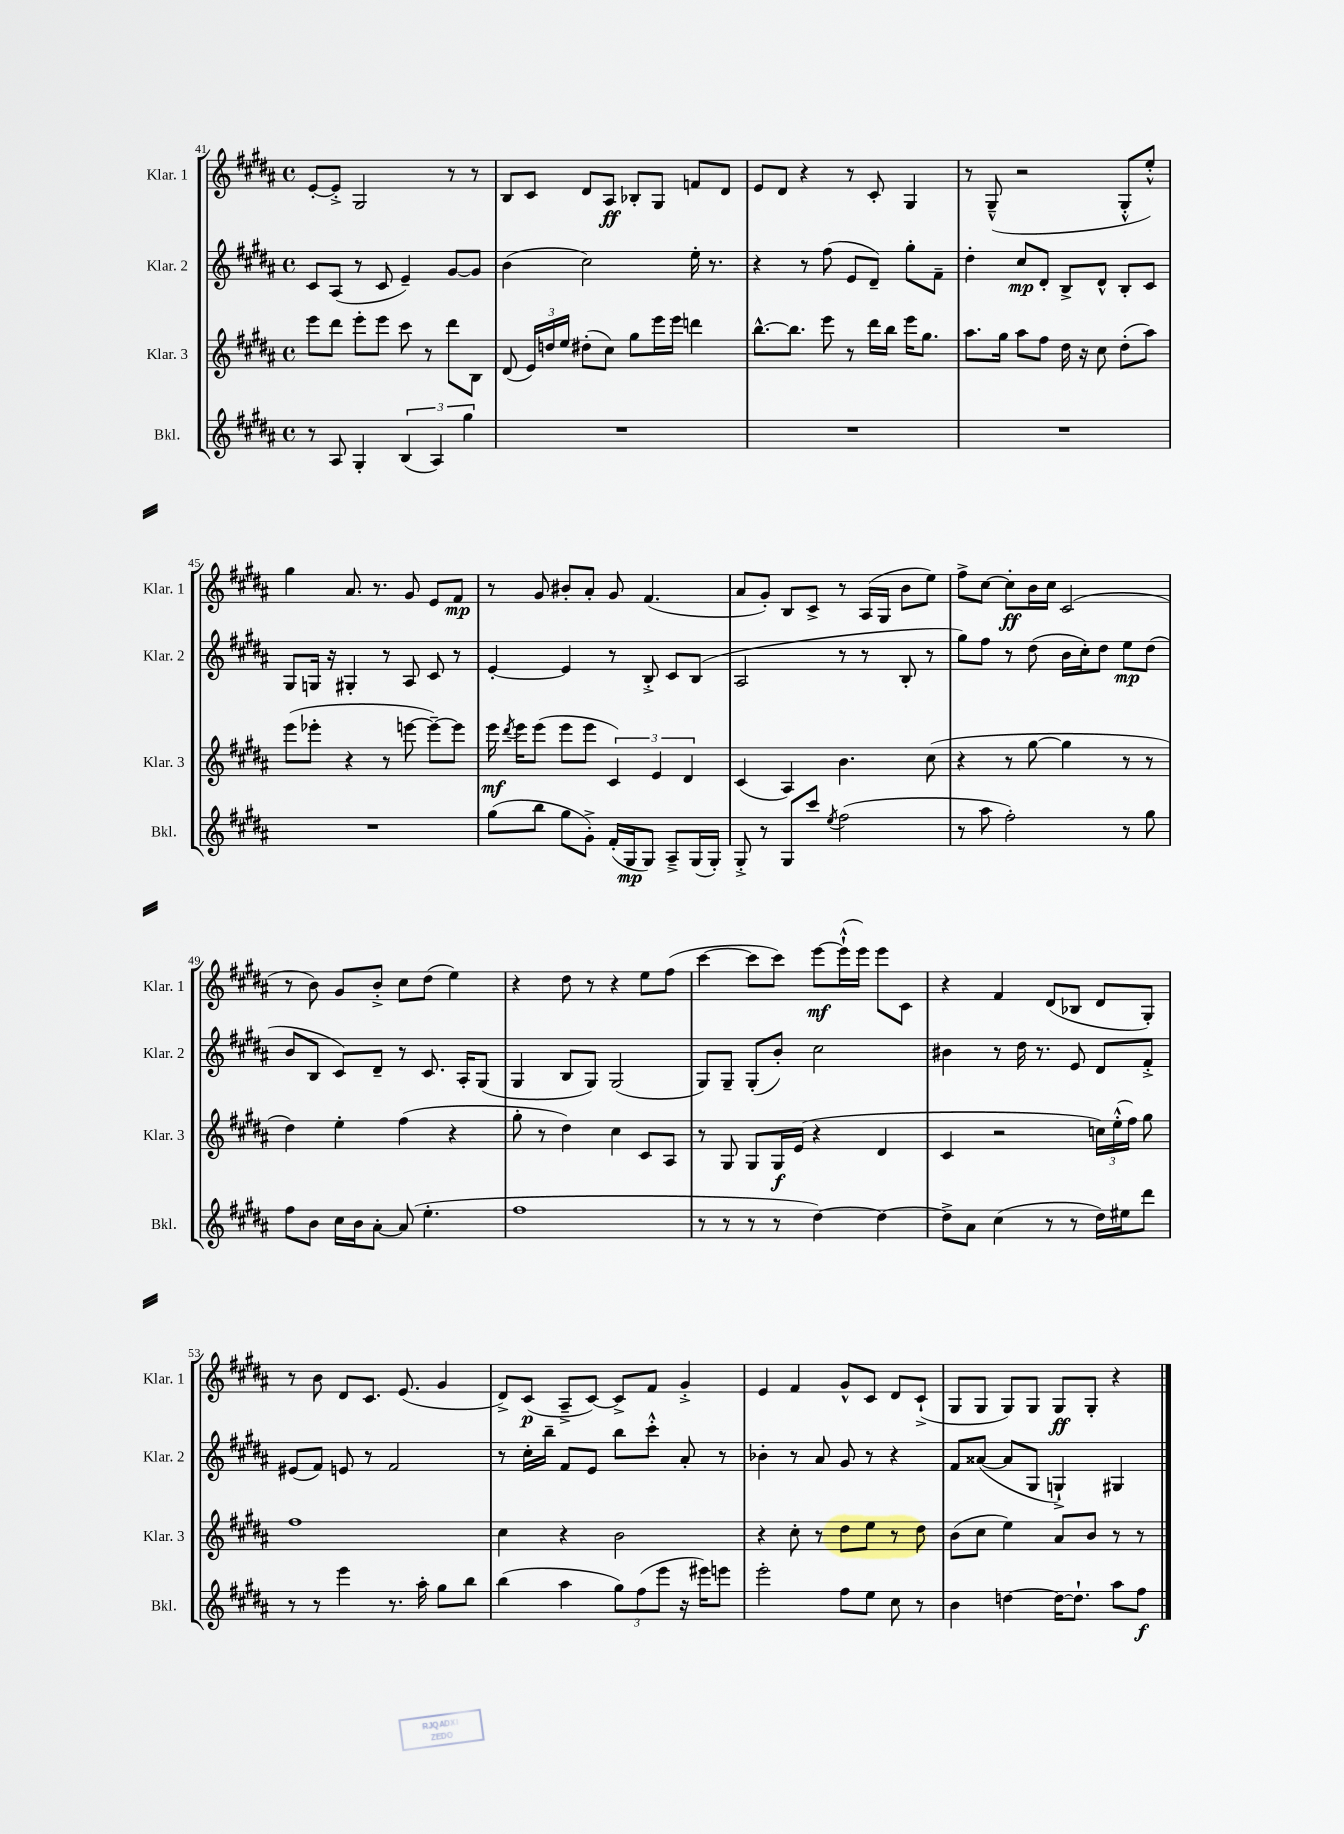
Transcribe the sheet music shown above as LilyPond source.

<<
\new StaffGroup <<
\new Staff = "s0" \with { instrumentName = "Klar. 1" shortInstrumentName = "Klar. 1" } {
    \clef treble \key b \major \defaultTimeSignature \time 4/4
    \autoBeamOff e'8[~-. e'8]-.-> gis2 r8 r8 |
    b8[ cis'8] dis'8[ ais8]\ff bes8[-. gis8] f'8[ dis'8] |
    e'8[ dis'8] r4 r8 cis'8-. gis4 |
    r8 gis8---^( r2 gis8[-.-^ e''8]-.-^) |
    gis''4 ais'8. r8. gis'8 e'8[ fis'8]\mp |
    r8 gis'8 bis'8[-. ais'8]-. gis'8 fis'4.( |
    ais'8[ gis'8]-.) b8[ cis'8]-> r8 ais16[( gis16] b'8[ e''8]) |
    fis''8[-> cis''8]~ cis''8[-.\ff b'16 cis''16] cis'2( |
    r8 b'8) gis'8[ b'8]-.-> cis''8[ dis''8]( e''4) |
    r4 dis''8 r8 r4 e''8[ fis''8]( |
    cis'''4~ cis'''8[ cis'''8]) e'''8[~\mf e'''16-!-^( e'''16]) e'''8[ cis'8] |
    r4 fis'4 dis'8[( bes8] dis'8[ gis8]-.) |
    r8 b'8 dis'8[ cis'8.] e'8.( gis'4 |
    dis'8[->) cis'8]\p( ais8[---> cis'8]~) cis'8[-> fis'8] gis'4-.-> |
    e'4 fis'4 gis'8[-^ cis'8] dis'8[ cis'8]-!->( |
    gis8[ gis8] gis8[) gis8] gis8[\ff gis8]-. r4 \bar "|." |
}
\new Staff = "s1" \with { instrumentName = "Klar. 2" shortInstrumentName = "Klar. 2" } {
    \clef treble \key b \major \defaultTimeSignature \time 4/4
    \autoBeamOff cis'8[ ais8]( r8 cis'8 e'4--) gis'8[~ gis'8] |
    b'4( cis''2) e''16-. r8. |
    r4 r8 fis''8( e'8[ dis'8]--) gis''8[-. fis'8]-- |
    dis''4-. cis''8[\mp dis'8]-. b8[-> dis'8]-^ b8[-. cis'8] |
    gis8[ g16] r16 gis4-. r8 ais8 cis'8 r8 |
    e'4~-. e'4 r8 b8-.-> cis'8[ b8]( |
    ais2 r8 r8 b8-. r8 |
    gis''8[) fis''8] r8 dis''8( b'16[ cis''16-.) dis''8] e''8[\mp dis''8]( |
    b'8[ b8] cis'8[) dis'8]-- r8 cis'8. ais16[-. gis8]( |
    gis4 b8[ gis8]) gis2( |
    gis8[) gis8]-- gis8[-.( b'8]-.) cis''2 |
    bis'4 r8 dis''16 r8. e'8 dis'8[ fis'8]-.-> |
    eis'8[( fis'8]) e'8 r8 fis'2 |
    r8 cis''16[-. b''16]-- fis'8[ e'8] b''8[ cis'''8]-.-^ ais'8-. r8 |
    bes'4-. r8 ais'8 gis'8 r8 r4 |
    fis'8[ aisis'8]~( aisis'8[ gis8] g4-!->) gis4 \bar "|." |
}
\new Staff = "s2" \with { instrumentName = "Klar. 3" shortInstrumentName = "Klar. 3" } {
    \clef treble \key b \major \defaultTimeSignature \time 4/4
    \autoBeamOff e'''8[ dis'''8] e'''8[-. e'''8] cis'''8 r8 dis'''8[ b8] |
    dis'8( \tuplet 3/2 { e'16[) d''16 e''16] } dis''8[-.( cis''8]) gis''8[ e'''16 e'''16] d'''4 |
    b''8.[~-^ b''8.] e'''8 r8 dis'''16[ b''16] e'''16[ gis''8.] |
    ais''8.[ gis''16] ais''8[ fis''8] dis''16 r16 cis''8 dis''8[-.( ais''8]) |
    e'''8[( ees'''8]-. r4 r8 e'''8~ e'''8[~--) e'''8] |
    e'''16\mf \acciaccatura { dis'''8 } e'''16[ e'''8]( e'''8[ e'''8] \tuplet 3/2 { cis'4) e'4 dis'4 } |
    cis'4( ais4) b'4. cis''8( |
    r4 r8 gis''8~ gis''4 r8 r8 |
    dis''4) e''4-. fis''4( r4 |
    gis''8-. r8 dis''4) cis''4 cis'8[ ais8] |
    r8 gis8 gis8[ gis16\f e'16]( r4 dis'4 |
    cis'4 r2 \tuplet 3/2 { c''16[) e''16-.-^( fis''16]) } gis''8 |
    fis''1 |
    cis''4 r4 b'2 |
    r4 cis''8-. r8 dis''8[ e''8] r8 dis''8 |
    b'8[( cis''8] e''4) ais'8[ b'8] r8 r8 \bar "|." |
}
\new Staff = "s3" \with { instrumentName = "Bkl." shortInstrumentName = "Bkl." } {
    \clef treble \key b \major \defaultTimeSignature \time 4/4
    \autoBeamOff r8 ais8 gis4-. \tuplet 3/2 { b4( ais4) gis''4 } |
    R1 |
    R1 |
    R1 |
    R1 |
    gis''8[( b''8] gis''8[ gis'8]-.->) fis'16[-.( gis16\mp gis8]) ais8[---> gis16( gis16]-.) |
    gis8-.-> r8 gis8[ cis'''8] \acciaccatura { e''8 } fis''2( |
    r8 ais''8 fis''2-.) r8 gis''8 |
    fis''8[ b'8] cis''16[ b'16 ais'8]~-. ais'8( e''4.-. |
    fis''1 |
    r8 r8 r8 r8 dis''4~) dis''4~ |
    dis''8[-> ais'8] cis''4( r8 r8 dis''16[) eis''16 dis'''8] |
    r8 r8 e'''4 r8. ais''16-. gis''8[ b''8] |
    b''4( ais''4 \tuplet 3/2 { gis''8[) fis''8( e'''8] } r16 eis'''16[) e'''8] |
    e'''2-. fis''8[ e''8] cis''8 r8 |
    b'4 d''4~ d''16[~ d''8.]-! ais''8[ fis''8]\f \bar "|." |
}
>>
>>
\layout { \context { \Score currentBarNumber = #41 } }
